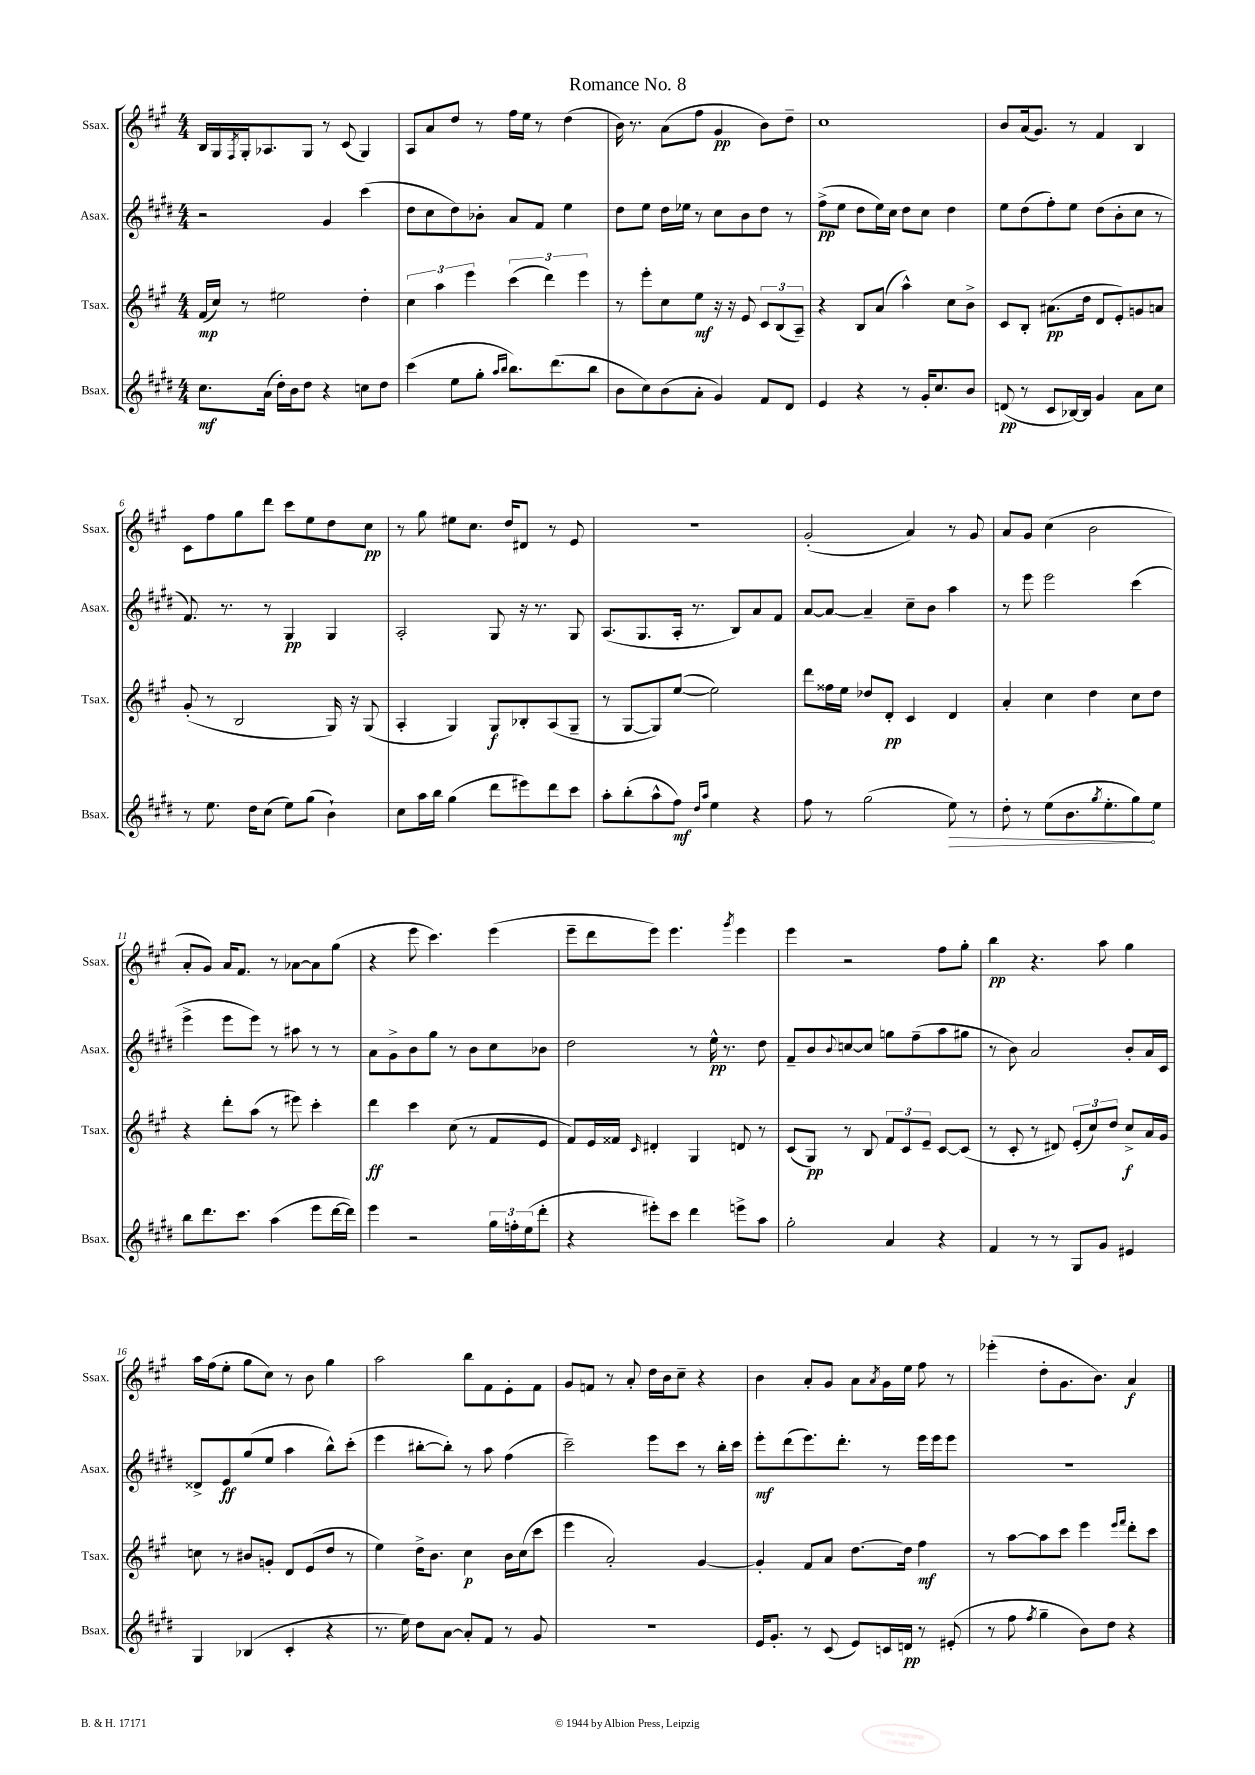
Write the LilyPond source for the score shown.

\header { title = "Romance No. 8" }
<<
\new StaffGroup <<
\new Staff = "s0" \with { instrumentName = "Ssax." shortInstrumentName = "Ssax." } {
    \clef treble \key a \major \numericTimeSignature \time 4/4
    b16 gis16 \acciaccatura { fis8 } gis16-. aes8. gis8 r8 cis'8( gis4) |
    a8 a'8 d''8 r8 fis''16 e''16 r8 d''4( |
    b'16) r8. a'8( fis''8 gis'4\pp b'8) d''8-- |
    cis''1 |
    b'8 a'16( gis'8.) r8 fis'4 b4 |
    cis'8 fis''8 gis''8 d'''8 cis'''8 e''8 d''8 cis''8\pp |
    r8 gis''8 eis''8 cis''8. d''16 dis'8 r8 e'8 |
    R1 |
    gis'2-.( a'4) r8 gis'8 |
    a'8 gis'8 cis''4( b'2 |
    a'8-. gis'8) a'16 fis'8. r8 aes'8~ aes'8 gis''8( |
    r4 e'''8 cis'''4.) e'''4( |
    e'''8-- d'''8 e'''8) e'''4. \acciaccatura { gis'''8 } e'''4 |
    e'''4 r2 fis''8 gis''8-. |
    b''4\pp r4. a''8 gis''4 |
    a''16 fis''16( e''8-. gis''8 cis''8) r8 b'8 gis''4 |
    a''2 b''8 fis'8 e'8-. fis'8 |
    gis'8 f'8 r8 a'8-. d''16 b'16 cis''8-- r4 |
    b'4 a'8-. gis'8 a'8 \acciaccatura { a'8 } gis'16 e''16 fis''8 r8 |
    ees'''4-.( d''8-. gis'8. b'8.) a'4\f \bar "|." |
}
\new Staff = "s1" \with { instrumentName = "Asax." shortInstrumentName = "Asax." } {
    \clef treble \key e \major \numericTimeSignature \time 4/4
    r2 gis'4 cis'''4( |
    dis''8 cis''8 dis''8) bes'8-. a'8 fis'8 e''4 |
    dis''8 e''8 dis''16 ees''16 r8 cis''8 b'8 dis''8 r8 |
    fis''8->\pp( e''8 dis''8 e''16) cis''16 dis''8 cis''8 dis''4 |
    e''8 dis''8( fis''8-.) e''8 dis''8( b'8-. cis''8 r8 |
    fis'8.) r8. r8 gis4\pp gis4 |
    a2-. gis8 r16 r8. gis8 |
    a8.( gis8. a16-. r8. b8) a'8 fis'8 |
    a'8~ a'8~ a'4-- cis''8-- b'8 a''4 |
    r8 e'''8 e'''2 cis'''4( |
    e'''4-> e'''8 e'''8) r8 ais''8 r8 r8 |
    a'8 gis'8-> b'8 gis''8 r8 b'8 cis''8 bes'8 |
    dis''2 r8 e''16-^\pp r8. dis''8 |
    fis'8-- b'8 \appoggiatura { b'8 } c''8~ c''8 g''8 fis''8--( a''8 gis''8 |
    r8 b'8) a'2 b'8-. a'16 cis'16 |
    disis'8-> e'8\ff gis''8( e''8 a''4 b''8-^) cis'''8-.( |
    e'''4 bis''8~-. bis''8-.) r8 a''8 fis''4( |
    cis'''2--) e'''8 cis'''8 r8 b''16-. cis'''16 |
    e'''8-.\mf dis'''8( e'''8.) dis'''8.-. r8 e'''16 e'''16 e'''8 |
    R1 \bar "|." |
}
\new Staff = "s2" \with { instrumentName = "Tsax." shortInstrumentName = "Tsax." } {
    \clef treble \key a \major \numericTimeSignature \time 4/4
    fis'16\mp( cis''16) r8 eis''2 d''4-. |
    \tuplet 3/2 { cis''4 a''4 e'''4 } \tuplet 3/2 { cis'''4( d'''4) e'''4 } |
    r8 e'''8-. cis''8 e''8\mf r16 r16 e'8 \tuplet 3/2 { cis'8 b8( a8--) } |
    r4 b8 a'8( a''4-^) cis''8 b'8-> |
    cis'8 b8-. ais'8.\pp( d''16 d'8 e'8-.) g'8 a'8 |
    gis'8-.( r8 b2 gis16) r16 gis8( |
    a4-. gis4) gis8\f bes8-. a8( gis8-- |
    r8 gis8~ gis8) e''8~( e''2) |
    d'''8 fisis''16 e''16 des''8 d'8-.\pp cis'4 d'4 |
    a'4-. cis''4 d''4 cis''8 d''8 |
    r4 d'''8-. a''8( r8 eis'''8) cis'''4-. |
    d'''4\ff cis'''4 cis''8( r8 fis'8 e'8 |
    fis'8) e'16 fisis'16 \grace { cis'16 } dis'4-. gis4 d'8 r8 |
    cis'8( gis8\pp) r8 b8 \tuplet 3/2 { fis'8 cis'8 e'8-- } cis'8~ cis'8( |
    r8 cis'8-. r8 dis'8) \tuplet 3/2 { e'8-.( cis''8) d''8 } cis''8->\f a'16 gis'16 |
    c''8 r8 bis'8 g'8-. d'8 e'8( d''8 r8 |
    e''4) d''16-> b'8. cis''4\p b'16 cis''16( cis'''8 |
    e'''4 a'2-.) gis'4~ |
    gis'4-. fis'8 a'8 d''8.~ d''16 fis''4\mf |
    r8 a''8~ a''8 cis'''8 e'''4 \grace { e'''16 fis'''16 } d'''8-. cis'''8 \bar "|." |
}
\new Staff = "s3" \with { instrumentName = "Bsax." shortInstrumentName = "Bsax." } {
    \clef treble \key e \major \numericTimeSignature \time 4/4
    cis''8.\mf a'16( dis''16-.) b'16 dis''8 r4 c''8 dis''8 |
    cis'''4( e''8 gis''8-. \grace { a''16 b''16 } b''8.) dis'''8.( b''8 |
    b'8 cis''8) b'8( a'8-. gis'4) fis'8 dis'8 |
    e'4 r4 r8 gis'16-. cis''8. b'8 |
    d'8\pp( r8 cis'8 bes16~) bes16 gis'4 a'8 cis''8 |
    r8 e''8. dis''16 cis''8( e''8) gis''8( b'4-!) |
    cis''8 a''16 b''16 gis''4( dis'''8 eis'''8) dis'''8 cis'''8 |
    a''8-. b''8-.( a''8-^ fis''8\mf) \grace { dis''16 a''16 } e''4 r4 |
    fis''8 r8 gis''2( \once \override Hairpin.circled-tip = ##t e''8\>) r8 |
    dis''8-. r8 e''8( b'8. \acciaccatura { gis''8 } e''8.-. gis''8\!) e''8 |
    b''8 dis'''8. cis'''8. a''4( e'''8 dis'''16~ dis'''16) |
    e'''4 r2 \tuplet 3/2 { gis''16 f''16-. e''16( } dis'''8-. |
    r4 eis'''8-.) cis'''8 dis'''4 e'''8-> a''8 |
    gis''2-. a'4 r4 |
    fis'4 r8 r8 gis8 gis'8 eis'4 |
    gis4 bes4( cis'4-. r4 |
    r8. e''16) dis''8 a'8~ a'8-. fis'8 r8 gis'8 |
    R1 |
    e'16 gis'8.-. r8 cis'8( e'8) c'16 d'16\pp r8 eis'8-.( |
    r8 fis''8 \acciaccatura { fis''8 } gis''4-- b'8) dis''8 r4 \bar "|." |
}
>>
>>
